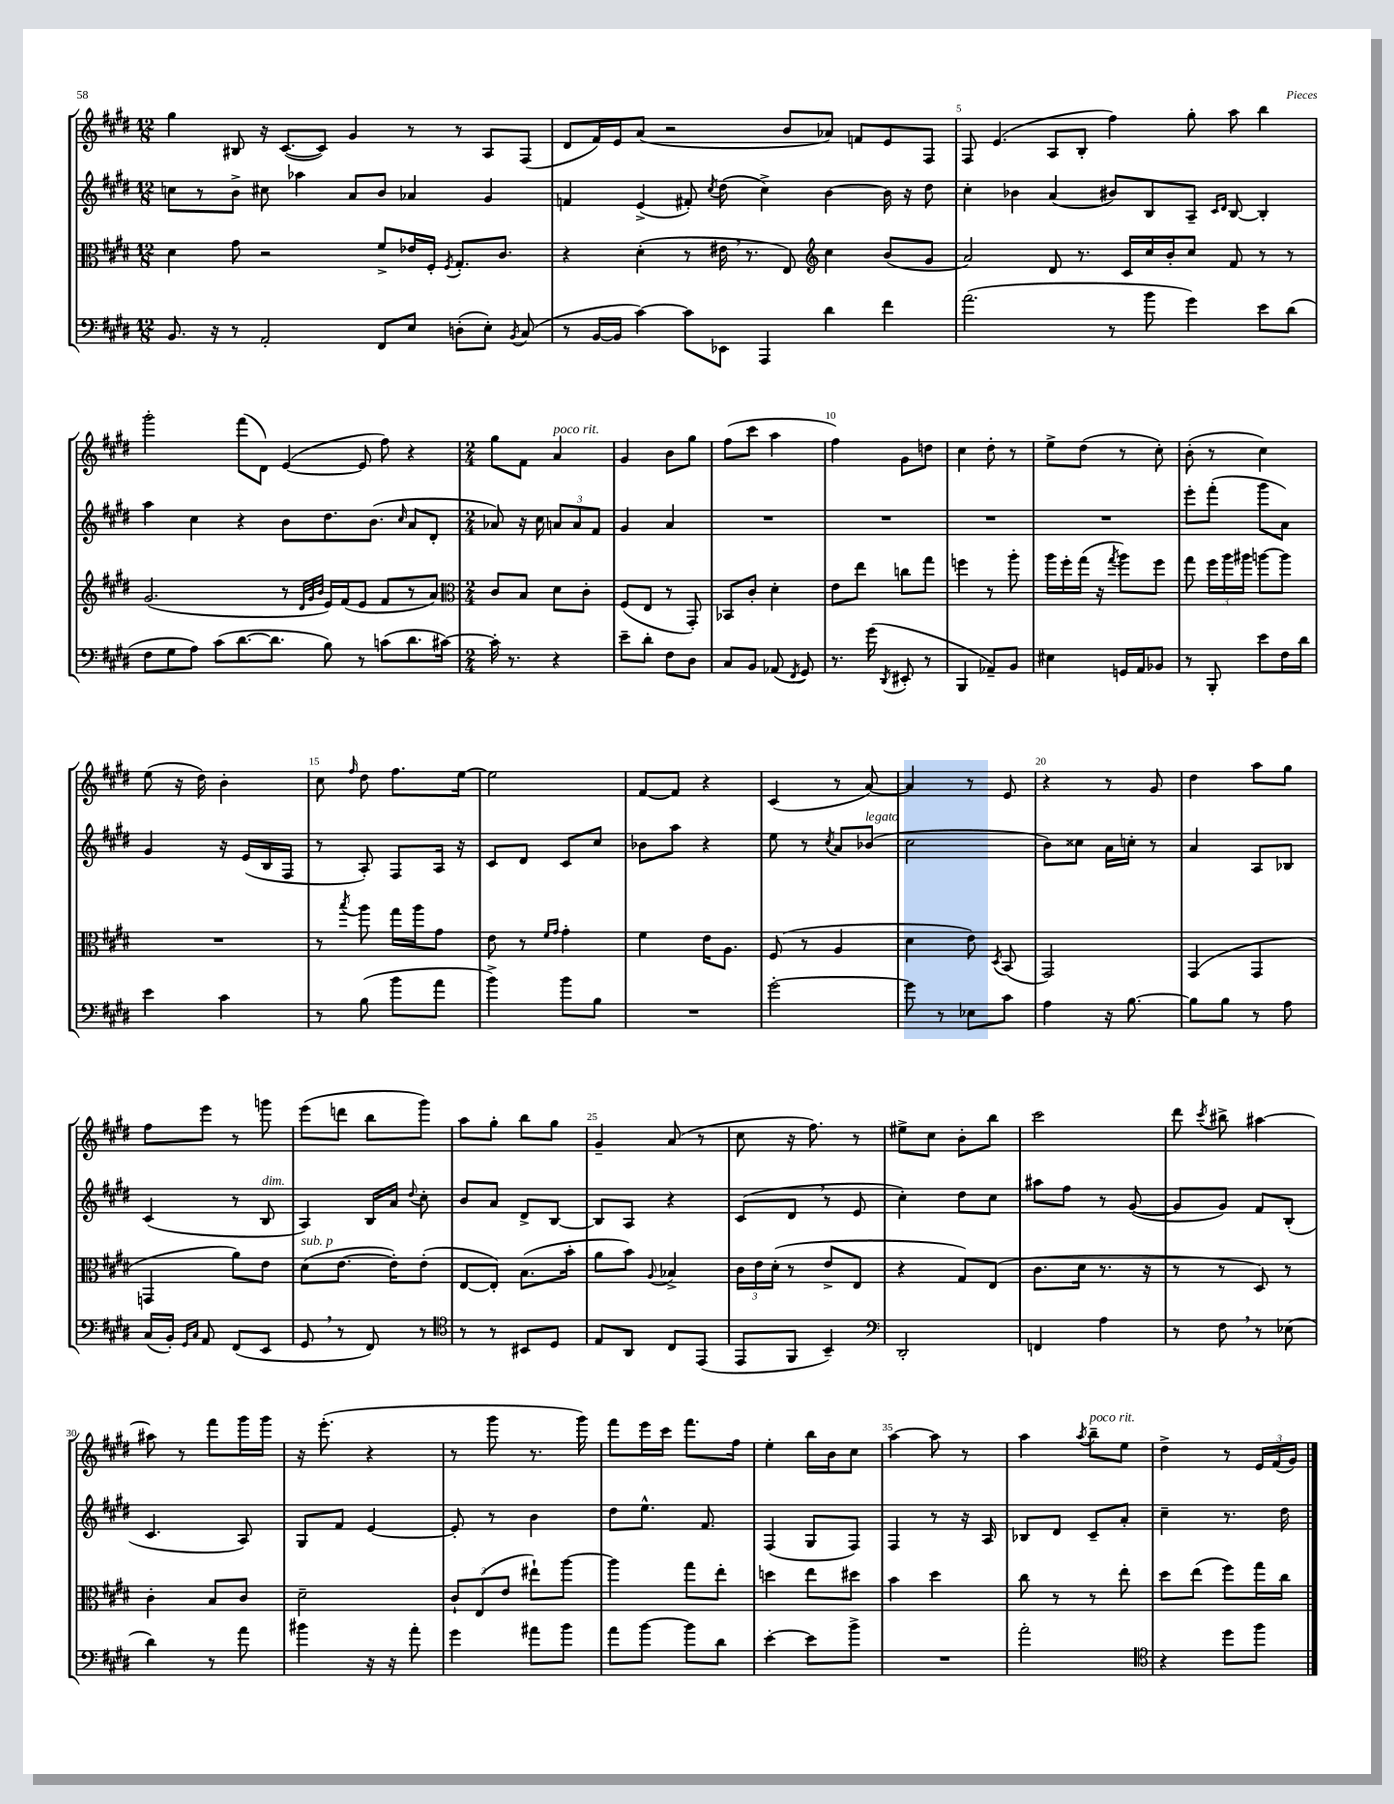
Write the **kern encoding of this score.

**kern	**kern	**kern	**kern
*staff4	*staff3	*staff2	*staff1
*clefF4	*clefC3	*clefG2	*clefG2
*k[f#c#g#d#]	*k[f#c#g#d#]	*k[f#c#g#d#]	*k[f#c#g#d#]
*M12/8	*M12/8	*M12/8	*M12/8
8.BB	4d#	8cc	4gg#
.	.	8r	.
16r	.	.	.
8r	8g#	8b^	8B#
2AA'	2r	8cc#	16r
.	.	.	([8.c#
.	.	4aa-	.
.	.	.	8c#])
.	.	8a	4g#
8FF#	8f#^	8b	.
8E	16e-	4a-	8r
.	16F#'	.	.
.	8qF#	.	.
(8D'	8.G#'	.	8r
8E')	.	4g#	8A
.	8.c#	.	.
8qBB	.	.	.
(8C#	.	.	(8F#
=	=	=	=
8r	4r	4f	8d#
[16BB	.	.	16f#)
16BB]	.	.	16e
[4c#)	(4d#'	(4e^	(8a
.	.	.	2r
8c#]	8r	8f#')	.
.	.	8qcc#	.
8EE-	16e#	(8dd#	.
.	8.r	.	.
4AAA	.	4cc#^)	.
.	8E)	.	8b
*	*clefG2	*	*
4d#	4cc#	[4b	8a-)
.	.	.	8f
4f#	(8b	16b]	8e
.	.	16r	.
.	8g#	8dd#	8F#
=	=	=	=
(2.a	2a)	4cc#'	8F#
.	.	.	(4.e
.	.	4b-	.
.	8d#	(4a	8A
.	8.r	.	8B'
8r	.	8b#)	4ff#)
.	16c#	.	.
8b	16cc#	8B	.
.	16b'	.	.
4g#)	8cc#	8A~	8gg#'
.	.	16qqc#	.
.	.	16qqd#	.
.	8f#	[8B	8aa
8e	8r	4B']	4bb
(8d#	8r	.	.
=	=	=	=
8F#	(2.g#	4aa	2ggg#'
8G#	.	.	.
8A)	.	4cc#	.
(8c#	.	.	.
[8.d#	.	4r	(8fff#
.	.	.	8d#)
8.d#]	.	.	.
.	8r	8b	([4e
.	32qqd#	.	.
.	32qqg#	.	.
.	32qqb	.	.
8B)	16e)	8.dd#	.
.	(16f#	.	.
8r	8e	.	8e]
.	.	(8.b	.
(8c	8f#	.	8ff#)
.	.	16qqcc#	.
8.d#	8r	8a	4r
.	8a)	8d#'	.
[16c#)	.	.	.
=	=	=	=
*	*clefC3	*	*
*M2/4	*M2/4	*M2/4	*M2/4
16c#']	8c#	8a-)	8gg#
8.r	.	.	.
.	8B	16r	8f#
.	.	16cc#	.
4r	8d#	12a	4a
.	.	12a	.
.	8c#'	.	.
.	.	12f#	.
=	=	=	=
8e~	(8F#	4g#	4g#
8d#'	8E	.	.
8F#	8r	4a	8b
8D#	8GG#')	.	8gg#
=	=	=	=
8C#	8BB-	2r	(8ff#
8BB	8c#'	.	8ccc#
(8AA-	4d#'	.	4aa
8qFF#	.	.	.
8GG#)	.	.	.
=	=	=	=
8.r	8e	2r	4ff#)
.	8ee	.	.
(16g#	.	.	.
8qDD#	.	.	.
8EE#'	8cc	.	8g#
8r	8gg#	.	8dd
=	=	=	=
4BBB	4ff	2r	4cc#
8AA-~)	8r	.	8dd#'
8BB	8aa'	.	8r
=	=	=	=
4E#	16aa	2r	8ee^
.	16ff#'	.	.
.	(16gg#	.	(8dd#
.	16r	.	.
.	8qgg#	.	.
16GG	8aa)	.	8r
16AA	.	.	.
8BB-	8ff#	.	8cc#')
=	=	=	=
8r	8gg#	8eee'	(8b'
8BBB'	24ff#	(8fff#'	8r
.	24aa	.	.
.	24aa#	.	.
8e	[8aa	8ggg#	4cc#)
16F#	8aa]	8a)	.
16d#	.	.	.
=	=	=	=
4e	2r	4g#	(8ee
.	.	.	16r
.	.	.	16dd#)
4c#	.	16r	4b'
.	.	(16e	.
.	.	16B	.
.	.	16F#	.
=	=	=	=
8r	8r	8r	8cc#
.	8qbb	.	16qqff#
(8B	8aa	8A')	8dd#
8b	16gg#	8F#	8.ff#
.	16aa	.	.
8a	8g#	16A	.
.	.	16r	[16ee
=	=	=	=
4b^)	8e	8c#	2ee]
.	8r	8d#	.
.	16qqf#	.	.
.	16qqg#	.	.
8b	4g#'	8c#	.
8B	.	8cc#	.
=	=	=	=
2r	4f#	8b-	[8f#
.	.	8aa	8f#]
.	16e	4r	4r
.	8.A	.	.
=	=	=	=
[2g#'	(8F#	8ee	(4c#
.	8r	8r	.
.	.	8qcc#	.
.	4A	8a	8r
.	.	(8b-	[8a)
=	=	=	=
8g#]	4d#	2cc#	4a]
8r	.	.	.
8E-	8e)	.	8r
.	8qD#	.	.
8c#	(8BB	.	8e
=	=	=	=
4A	2GG#)	8b)	4r
.	.	8cc##	.
16r	.	16a	8r
[8.B	.	16cc'	.
.	.	8r	8g#
=	=	=	=
8B]	(4GG#	4a	4dd#
8B	.	.	.
8r	4GG#	8A	8aa
8A	.	8B-	8gg#
=	=	=	=
(16C#	4GG	(4c#	8ff#
16BB')	.	.	.
16qqGG#	.	.	.
16qqC#	.	.	.
8AA	.	.	8eee
(8FF#	8a)	8r	8r
8EE	8e	8B	8ggg
=	=	=	=
8GG#	(8d#	4A)	(8eee
8r	[8.e	.	8ddd
8FF#)	.	16B	8bb
.	16e'])	16a	.
.	.	8qqdd#	.
8r	(8e'	8cc#'	8ggg#)
=	=	=	=
*clefC4	*	*	*
8r	[8E	8b	8aa
8r	8E'])	8a	8gg#'
8BB#	(8.B	8d#^	8bb
8D#	.	[8B	8gg#
.	16b'	.	.
=	=	=	=
8E	8a	8B]	4g#~
8AA	8b)	8A	.
.	8qqA	.	.
8C#	4B-^	4r	(8a
(8EE	.	.	8r
=	=	=	=
8EE	24c#	(8c#	8cc#
.	24e	.	.
.	(24d#'	.	.
8FF#	8r	8d#	16r
.	.	.	8.ff#)
4BB~)	8e^	8r	.
.	8E	8e	8r
=	=	=	=
*clefF4	*	*	*
2DD#'	4r	4cc#')	8ee#^
.	.	.	8cc#
.	8G#)	8dd#	8b'
.	(8E	8cc#	8bb
=	=	=	=
4FF	8.c#	8aa#	2ccc#
.	.	8ff#	.
.	16d#	.	.
4A	8.r	8r	.
.	.	([8g#	.
.	16r	.	.
=	=	=	=
8r	8r	8g#]	8ddd#
.	.	.	8qccc#
8F#	8r	8g#)	8bb#^
8r	8D#)	8f#	[4aa#
(8E-	8r	(8B'	.
=	=	=	=
4d#)	4c#'	4.c#	8aa#]
.	.	.	8r
8r	8B	.	8fff#
8a	8c#	8A)	16ggg#
.	.	.	16ggg#
=	=	=	=
4b#	2d#~	8G#	16r
.	.	.	(8.eee'
.	.	8f#	.
16r	.	[4e	4r
16r	.	.	.
8a'	.	.	.
=	=	=	=
4g#	12c#`	8e']	8r
.	(12E	.	.
.	.	8r	8ggg#
.	12e	.	.
8a#	8ee#`)	4b	8.r
8b	[8aa	.	.
.	.	.	16ggg#)
=	=	=	=
8a	4aa]	8dd#	8fff#
[8b	.	8.ee^^	16eee
.	.	.	16ccc#
8b]	8gg#	.	8.fff#
.	.	8.f#	.
8d#	8ee'	.	.
.	.	.	16ff#
=	=	=	=
[4e'	4dd	(4F#	4ee'
8e]	8ee	8G#	16bb
.	.	.	16b
8b^	8dd#	8F#)	8cc#
=	=	=	=
2r	4b	4F#	[4aa
.	4dd#	8r	8aa]
.	.	16r	8r
.	.	16A	.
=	=	=	=
2a'	8cc#	8B-	4aa
.	8r	8d#	.
.	.	.	8qaa
.	8r	8c#~	8bb~
.	8ee'	8a'	8ee
=	=	=	=
*clefC4	*	*	*
4r	8dd#	4cc#~	4dd#^
.	(8ee	.	.
8dd#	8ff#)	8.r	8r
8ff#	16gg#	.	24e
.	.	.	(24f#
.	16cc#	16dd#	.
.	.	.	24g#)
==	==	==	==
*-	*-	*-	*-
